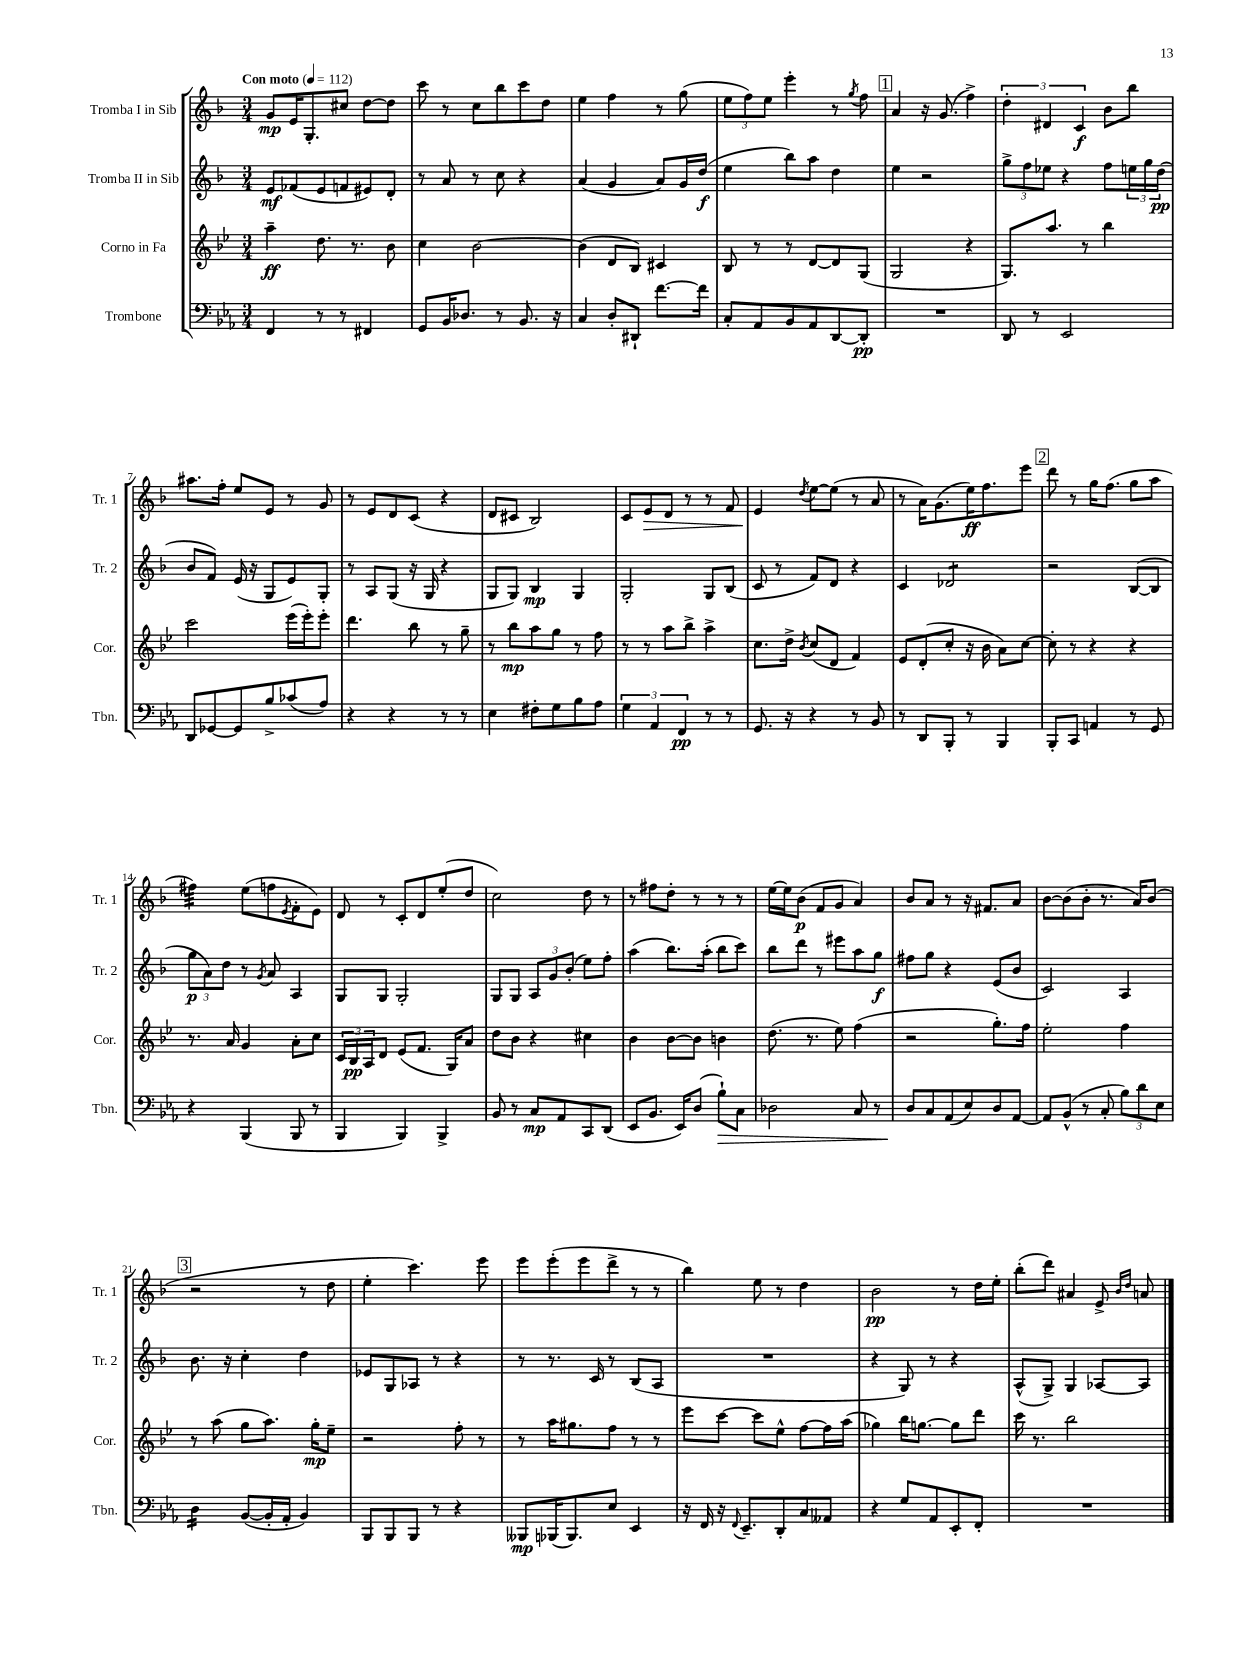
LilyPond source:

<<
\new StaffGroup <<
\new Staff = "s0" \with { instrumentName = "Tromba I in Sib" shortInstrumentName = "Tr. 1" } {
    \clef treble \key f \major \numericTimeSignature \time 3/4 \tempo "Con moto" 4 = 112
    g'8\mp e'16 g8.-. cis''8 d''8~ d''8 |
    c'''8 r8 c''8 bes''8 c'''8 d''8 |
    e''4 f''4 r8 g''8( |
    \tuplet 3/2 { e''8 f''8) e''8 } e'''4-. r8 \acciaccatura { g''8 } f''8 |
    \mark \markup { \box "1" } a'4 r16 g'8.( f''4->) |
    \tuplet 3/2 { d''4-. dis'4 c'4\f } bes'8 bes''8 |
    ais''8. f''16-. e''8 e'8 r8 g'8 |
    r8 e'8 d'8 c'8( r4 |
    d'8 cis'8 bes2) |
    c'8 e'8\> d'8 r8 r8 f'8 |
    e'4\! \acciaccatura { d''8 } e''8~ e''8( r8 a'8 |
    r8 a'16) g'8.( e''16\ff) f''8. e'''8 |
    \mark \markup { \box "2" } d'''8 r8 g''16 f''8.( g''8 a''8 |
    fis''4:32) e''8( f''8 \acciaccatura { e'8 } f'8-. e'8) |
    d'8 r8 c'8-. d'8 e''8-.( d''8 |
    c''2) d''8 r8 |
    r8 fis''8 d''8-. r8 r8 r8 |
    e''16~ e''16 bes'8\p( f'8 g'8 a'4) |
    bes'8 a'8 r8 r16 fis'8. a'8 |
    bes'8~ bes'8( bes'8-. r8. a'16) bes'8( |
    \mark \markup { \box "3" } r2 r8 d''8 |
    e''4-. c'''4.) e'''8 |
    e'''8 e'''8-.( e'''8 d'''8-> r8 r8 |
    bes''4) e''8 r8 d''4 |
    bes'2\pp r8 d''16 e''16-. |
    bes''8-.( d'''8) ais'4 e'8-> \grace { bes'16 d''16 } a'8 \bar "|." |
}
\new Staff = "s1" \with { instrumentName = "Tromba II in Sib" shortInstrumentName = "Tr. 2" } {
    \clef treble \key f \major \numericTimeSignature \time 3/4
    e'8\mf fes'8( e'8 f'8 eis'8) d'8-. |
    r8 a'8 r8 c''8 r4 |
    a'4( g'4 a'8) g'16 d''16\f( |
    e''4 bes''8) a''8 d''4 |
    \mark \markup { \box "1" } e''4 r2 |
    \tuplet 3/2 { g''8-> f''8 ees''8 } r4 f''8 \tuplet 3/2 { e''16 g''16 d''16\pp( } |
    bes'8 f'8) e'16( r16 g8 e'8) g8-. |
    r8 a8 g8( r16 g16 r4 |
    g8 g8) bes4\mp g4 |
    g2-. g8 bes8( |
    c'8 r8 f'8) d'8 r4 |
    c'4 des'2:8 |
    \mark \markup { \box "2" } r2 bes8~( bes8 |
    \tuplet 3/2 { g''8\p a'8) d''8 } r8 \acciaccatura { g'8 } a'8 a4 |
    g8 g8 g2-. |
    g8 g8 \tuplet 3/2 { a8 g'8 bes'8-.( } e''8) f''8-. |
    a''4( bes''8.) a''16-.( bes''8 c'''8) |
    bes''8 d'''8 r8 eis'''8 a''8 g''8\f |
    fis''8 g''8 r4 e'8( bes'8 |
    c'2) a4 |
    \mark \markup { \box "3" } bes'8. r16 c''4-. d''4 |
    ees'8 g8 aes8 r8 r4 |
    r8 r8. c'16 r8 bes8( a8 |
    R2. |
    r4 g8) r8 r4 |
    a8-^( g8->) g4 aes8~ aes8 \bar "|." |
}
\new Staff = "s2" \with { instrumentName = "Corno in Fa" shortInstrumentName = "Cor." } {
    \clef treble \key bes \major \numericTimeSignature \time 3/4
    a''4--\ff d''8. r8. bes'8 |
    c''4 bes'2~ |
    bes'4( d'8 bes8) cis'4 |
    bes8 r8 r8 d'8~ d'8 g8( |
    \mark \markup { \box "1" } g2 r4 |
    g8.) a''8. r8 bes''4 |
    c'''2 ees'''16( ees'''16-.) ees'''8-. |
    d'''4. bes''8 r8 g''8-- |
    r8 bes''8\mp a''8 g''8 r8 f''8 |
    r8 r8 a''8 bes''8-> a''4-> |
    c''8. d''16-> \acciaccatura { bes'8 } c''8( d'8 f'4) |
    ees'8 d'8-.( c''8-. r16 bes'16 a'8) c''8~ |
    \mark \markup { \box "2" } c''8-. r8 r4 r4 |
    r8. a'16 g'4 a'8-. c''8 |
    \tuplet 3/2 { c'16 bes16\pp a16 } d'8 ees'8( f'8. g16) a'8 |
    d''8 bes'8 r4 cis''4 |
    bes'4 bes'8~ bes'8 b'4 |
    d''8.( r8. ees''8) f''4( |
    r2 g''8.-.) f''16 |
    ees''2-. f''4 |
    \mark \markup { \box "3" } r8 a''8( g''8 a''8.) g''16-.\mp ees''8-- |
    r2 f''8-. r8 |
    r8 a''16 gis''8. f''8 r8 r8 |
    ees'''8 c'''8~ c'''8 ees''8-^ f''8~ f''16 a''16( |
    ges''4) bes''16 g''8.~ g''8 d'''8 |
    c'''16 r8. bes''2 \bar "|." |
}
\new Staff = "s3" \with { instrumentName = "Trombone" shortInstrumentName = "Tbn." } {
    \clef bass \key ees \major \numericTimeSignature \time 3/4
    f,4 r8 r8 fis,4 |
    g,8 bes,16 des8. r8 bes,8. r16 |
    c4 d8-. dis,8-! f'8.~ f'16 |
    c8-. aes,8 bes,8 aes,8 d,8~ d,8-.\pp |
    \mark \markup { \box "1" } R2. |
    d,8 r8 ees,2 |
    d,8 ges,8~ ges,8 bes8-> ces'8( aes8) |
    r4 r4 r8 r8 |
    ees4 fis8-. g8 bes8 aes8 |
    \tuplet 3/2 { g4 aes,4 f,4\pp } r8 r8 |
    g,8. r16 r4 r8 bes,8 |
    r8 d,8 bes,,8-. r8 bes,,4 |
    \mark \markup { \box "2" } bes,,8-. c,8 a,4 r8 g,8 |
    r4 bes,,4( bes,,8 r8 |
    bes,,4 bes,,4) bes,,4-> |
    bes,8 r8 c8\mp aes,8 c,8 d,8( |
    ees,8 bes,8. ees,16) d8( bes8-!\>) c8 |
    des2 c8 r8 |
    d8\! c8 aes,8( ees8) d8 aes,8~ |
    aes,8 bes,8-^( r8 c8-. \tuplet 3/2 { bes8) d'8 ees8 } |
    \mark \markup { \box "3" } d4:16 bes,8~( bes,16-. aes,16-. bes,4) |
    bes,,8 bes,,8 bes,,8 r8 r4 |
    beses,,8\mp bes,,16( bes,,8.) ees8 ees,4 |
    r16 f,16 r16 \appoggiatura { f,8 } ees,8.-- d,8-. c8 aeses,8 |
    r4 g8 aes,8 ees,8-. f,8-. |
    R2. \bar "|." |
}
>>
>>
